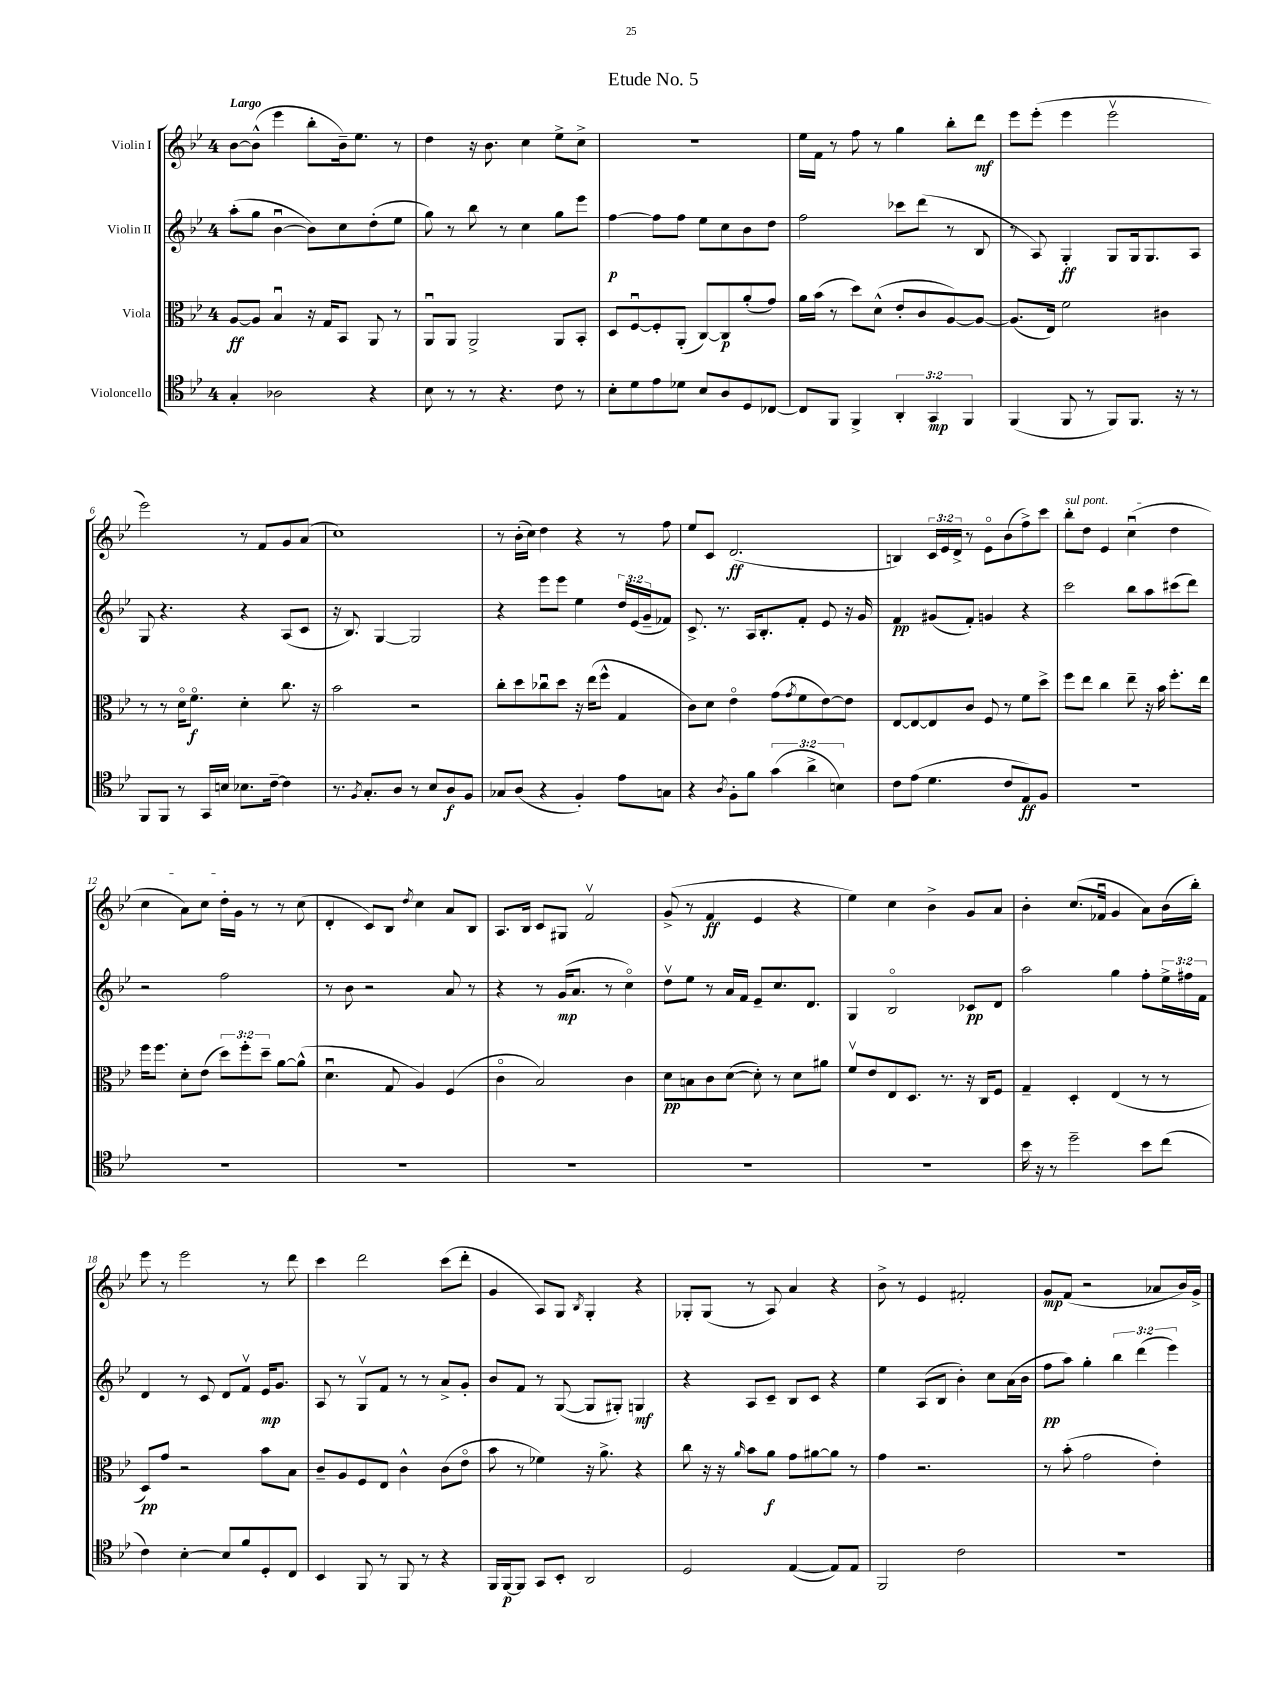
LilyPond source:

\header { title = "Etude No. 5" }
<<
\new StaffGroup <<
\new Staff = "s0" \with { instrumentName = "Violin I" } {
    \clef treble \key bes \major \once \override Staff.TimeSignature.style = #'single-digit \time 4/4 \override Staff.TupletNumber.text = #tuplet-number::calc-fraction-text \tempo "Largo"
    bes'8~ bes'8-^( ees'''4 bes''8-. bes'16--) ees''8. r8 |
    d''4 r16 bes'8. c''4 ees''8-> c''8-> |
    R1 |
    ees''16 f'16 r8 f''8 r8 g''4 bes''8-. d'''8\mf |
    ees'''8 ees'''8-.( ees'''4 ees'''2\upbow |
    ees'''2) r8 f'8 g'8 a'8( |
    c''1) |
    r8 bes'16-.( c''16) d''4 r4 r8 f''8 |
    ees''8 c'8 d'2.\ff( |
    b4) \tuplet 3/2 { c'16 ees'16 d'16-> } r8 ees'8\flageolet bes'8( f''8->) c'''8 |
    \once \override TextSpanner.bound-details.left.text = \markup { \italic "sul pont." } bes''8-.\startTextSpan d''8 ees'4 c''4\downbow( d''4 |
    c''4 a'8) c''8 d''16-. g'16\stopTextSpan r8 r8 c''8( |
    d'4-. c'8) bes8 \acciaccatura { d''8 } c''4 a'8 bes8 |
    a8. bes16 c'8 gis8 f'2\upbow |
    g'8->( r8 f'4\ff ees'4 r4 |
    ees''4) c''4 bes'4-> g'8 a'8 |
    bes'4-. c''8.( fes'16\downbow g'4 a'8) bes'16( bes''16-.) |
    ees'''8 r8 ees'''2 r8 d'''8 |
    c'''4 d'''2 c'''8( d'''8-. |
    g'4 a8) g8 \acciaccatura { bes8 } g4-. r4 |
    ges8-. ges8( r8 a8) a'4 r4 |
    bes'8-> r8 ees'4 fis'2-. |
    g'8\mp f'8( r2 aes'8 bes'16) g'16-> \bar "|." |
}
\new Staff = "s1" \with { instrumentName = "Violin II" } {
    \clef treble \key bes \major \once \override Staff.TimeSignature.style = #'single-digit \time 4/4 \override Staff.TupletNumber.text = #tuplet-number::calc-fraction-text
    a''8-.( g''8 bes'4~\downbow bes'8) c''8 d''8-.( ees''8 |
    g''8) r8 bes''8 r8 c''4 g''8 ees'''8 |
    f''4~\p f''8 f''8 ees''8 c''8 bes'8 d''8 |
    f''2 ces'''8 d'''8( r8 bes8 |
    r8 a8) g4-.\ff g8 g16 g8. a8 |
    g8 r4. r4 a8( c'8 |
    r16 bes8.) g4~ g2 |
    r4 ees'''8 ees'''8 ees''4 \tuplet 3/2 { d''16 ees'16( g'16-- } fes'8) |
    c'8.-> r8. a16 bes8.-. f'8-. ees'8 r16 g'16 |
    f'4\pp gis'8( f'8-.) g'4 r4 |
    c'''2 bes''8 a''8 cis'''8( d'''8) |
    r2 f''2 |
    r8 bes'8 r2 a'8 r8 |
    r4 r8 g'16\mp( a'8. r8 c''4\flageolet) |
    d''8\upbow ees''8 r8 a'16 f'16 ees'8-- c''8. d'8. |
    g4 bes2\flageolet ces'8\pp d'8 |
    a''2 g''4 f''8-. \tuplet 3/2 { ees''16-> fis''16 f'16 } |
    d'4 r8 c'8 d'8 f'8\upbow ees'16\mp g'8. |
    a8 r8 g8\upbow f'8 r8 r8 a'8-> g'8-. |
    bes'8 f'8 r8 g8~( g8 gis8-.) g4\mf |
    r4 a8 c'8-- bes8 c'8 r4 |
    ees''4 a8( bes8 bes'4-.) c''8 a'16( bes'16 |
    f''8\pp a''8) g''4-. \tuplet 3/2 { bes''4 d'''4( ees'''4) } \bar "|." |
}
\new Staff = "s2" \with { instrumentName = "Viola" } {
    \clef alto \key bes \major \once \override Staff.TimeSignature.style = #'single-digit \time 4/4 \override Staff.TupletNumber.text = #tuplet-number::calc-fraction-text
    a8~\ff a8 bes4\downbow r16 g16 bes,8 a,8 r8 |
    a,8\downbow a,8 a,2-> a,8 bes,8-. |
    d8 f8~\downbow f8-. a,8-.( c8~) c8\p a'8-.( g'8) |
    a'16 bes'16( r8 d''8) d'8-^( ees'8-. c'8 a8~) a8~ |
    a8.( ees16) f'2 cis'4 |
    r8 r8 d'16\flageolet f'8.\flageolet\f d'4-. c''8. r16 |
    bes'2 r2 |
    c''8-. d''8 ces''8\downbow d''8 r16 ees''16( f''8-^ g4 |
    c'8) d'8 ees'4\flageolet g'8( \acciaccatura { g'8 } f'8 ees'8~) ees'8 |
    ees8~ ees8~ ees8 c'8 f8 r8 f'8 d''8-> |
    f''8 ees''8 c''4 ees''8-- r16 bes'16 f''8.-. ees''16 |
    f''16 f''8. d'8-. ees'8( \tuplet 3/2 { d''8) f''8-. d''8-- } a'8~ a'8-^( |
    d'4.\downbow g8 a4) f4( |
    c'4\flageolet bes2) c'4 |
    d'8\pp b8 c'8 d'8~( d'8-.) r8 d'8 ais'8 |
    f'8\upbow ees'8 ees8 d8. r8. r16 c16 f8 |
    g4-- d4-. ees4( r8 r8 |
    d8\pp) g'8 r2 bes'8 bes8 |
    c'8-- a8 f8 ees8 c'4-^ c'8( ees'8\flageolet |
    bes'8 r8 fes'4) r16 a'8.-> r4 |
    c''8 r16 r16 \grace { a'16 } bes'8 a'8\f g'8 ais'8~ ais'8 r8 |
    g'4 r2. |
    r8 bes'8-.( g'2 ees'4-.) \bar "|." |
}
\new Staff = "s3" \with { instrumentName = "Violoncello" } {
    \clef tenor \key bes \major \once \override Staff.TimeSignature.style = #'single-digit \time 4/4 \override Staff.TupletNumber.text = #tuplet-number::calc-fraction-text
    g4-. aes2 r4 |
    bes8 r8 r8 r4. c'8 r8 |
    bes8-. d'8 ees'8 des'8 bes8 a8 d8 ces8~ |
    ces8 f,8 f,4-> \tuplet 3/2 { a,4-. g,4\mp f,4 } |
    f,4( f,8 r8 f,8) f,8. r16 r8 |
    f,8 f,8 r8 g,16 b16 bes8. c'16~-- c'4 |
    r8. \acciaccatura { f8 } g8.-. a8 r8 bes8 a8\f f8 |
    ges8 a8( r4 f4-.) ees'8 g8 |
    r4 \acciaccatura { a8 } f8-. f'8 \tuplet 3/2 { g'4( a'4-> b4) } |
    c'8 ees'8( d'4. c'8 ees8\ff) f8 |
    R1 |
    R1 |
    R1 |
    R1 |
    R1 |
    R1 |
    bes'16 r16 r8 d''2-- bes'8 c''8( |
    c'4) bes4~-. bes8 f'8 d8-. c8 |
    bes,4 f,8 r8 f,8 r8 r4 |
    f,16 f,16~\p f,8 g,8 bes,8-. a,2 |
    d2 ees4~( ees8) ees8 |
    f,2 c'2 |
    R1 \bar "|." |
}
>>
>>
